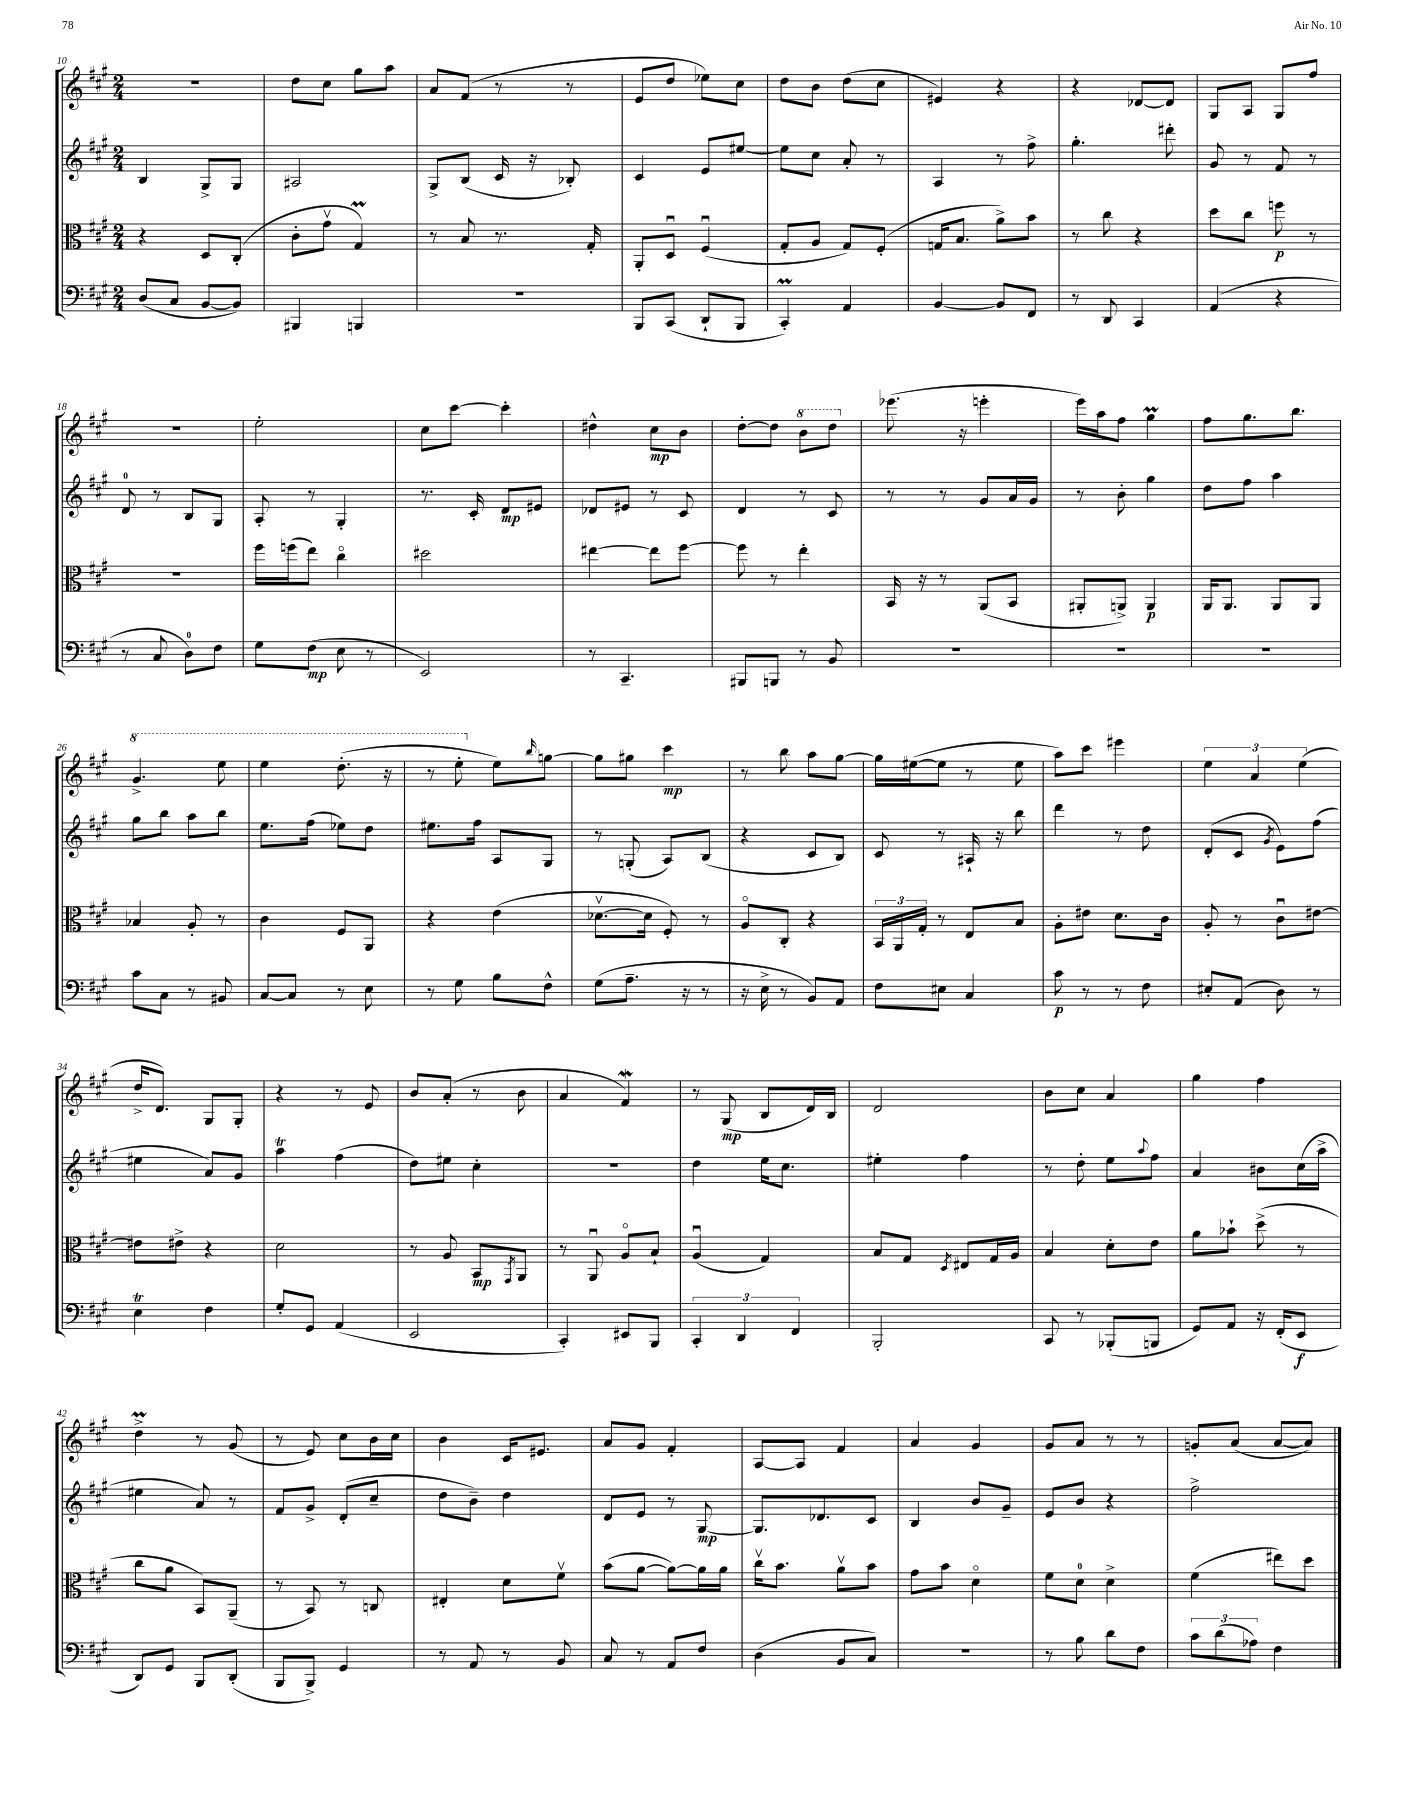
<<
\new StaffGroup <<
\new Staff = "s0" {
    \clef treble \key a \major \numericTimeSignature \time 2/4
    R2 |
    d''8 cis''8 gis''8 a''8 |
    a'8 fis'8( r8 r8 |
    e'8 d''8 ees''8) cis''8 |
    d''8 b'8 d''8( cis''8 |
    eis'4) r4 |
    r4 des'8~ des'8 |
    gis8 a8 gis8 fis''8 |
    R2 |
    e''2-. |
    cis''8 cis'''8~ cis'''4-. |
    dis''4-^ cis''8\mp b'8 |
    d''8~-. d''8 \ottava #1 b''8 d'''8 \ottava #0 |
    ees'''8.( r16 e'''4-. |
    e'''16) a''16 fis''8 gis''4\prall |
    fis''8 gis''8. b''8. |
    \ottava #1 gis''4.-> e'''8 |
    e'''4 d'''8.-.( r16 |
    r8 e'''8-. \ottava #0 e''8) \grace { b''16 } g''8~ |
    g''8 gis''8 cis'''4\mp |
    r8 b''8 a''8 gis''8~ |
    gis''16 eis''16~( eis''8 r8 eis''8 |
    a''8) cis'''8 eis'''4 |
    \tuplet 3/2 { e''4 a'4 e''4( } |
    d''16-> d'8.) gis8 gis8-. |
    r4 r8 e'8 |
    b'8 a'8-.( r8 b'8 |
    a'4 fis'4\mordent) |
    r8 gis8\mp( b8 d'16) b16 |
    d'2 |
    b'8 cis''8 a'4 |
    gis''4 fis''4 |
    d''4->\prall r8 gis'8( |
    r8 e'8) cis''8 b'16 cis''16 |
    b'4 cis'16 eis'8. |
    a'8 gis'8 fis'4-. |
    a8~ a8 fis'4 |
    a'4 gis'4 |
    gis'8 a'8 r8 r8 |
    g'8-. a'8( a'8~ a'8) \bar "|." |
}
\new Staff = "s1" {
    \clef treble \key a \major \numericTimeSignature \time 2/4
    b4 gis8-> gis8 |
    ais2 |
    gis8-> b8( cis'16 r16 bes8-.) |
    cis'4 e'8 eis''8~ |
    eis''8 cis''8 a'8-. r8 |
    a4 r8 fis''8-> |
    gis''4.-. dis'''8-. |
    gis'8 r8 fis'8 r8 |
    d'8-0 r8 b8 gis8 |
    a8-. r8 gis4-. |
    r8. cis'16-. d'8\mp eis'8 |
    des'8 eis'8 r8 cis'8 |
    d'4 r8 cis'8 |
    r8 r8 gis'8 a'16 gis'16 |
    r8 b'8-. gis''4 |
    d''8 fis''8 a''4 |
    gis''8 b''8 a''8 b''8 |
    e''8. fis''16( ees''8) d''8 |
    eis''8. fis''16 a8 gis8 |
    r8 g8-.( a8) b8( |
    r4 cis'8 b8) |
    cis'8 r8 ais16-! r16 b''8 |
    d'''4 r8 d''8 |
    d'8-.( cis'8 \acciaccatura { gis'8 } e'8) fis''8( |
    eis''4 a'8) gis'8 |
    a''4\trill fis''4( |
    d''8) eis''8 cis''4-. |
    R2 |
    d''4 e''16 cis''8. |
    eis''4-. fis''4 |
    r8 d''8-. e''8 \appoggiatura { a''8 } fis''8 |
    a'4 bis'8 cis''16( a''16-> |
    eis''4 a'8) r8 |
    fis'8 gis'8-> d'8-.( cis''8-- |
    d''8 b'8--) d''4 |
    d'8 e'8 r8 gis8~\mp |
    gis8. des'8. cis'8 |
    b4 b'8 gis'8-- |
    e'8 b'8 r4 |
    fis''2-> \bar "|." |
}
\new Staff = "s2" {
    \clef alto \key a \major \numericTimeSignature \time 2/4
    r4 d8 cis8-.( |
    cis'8-. gis'8\upbow gis4\prall) |
    r8 b8 r8. gis16-. |
    a,8-. d8\downbow fis4\downbow( |
    gis8-. a8 gis8) fis8-.( |
    g16 b8. a'8->) b'8 |
    r8 cis''8 r4 |
    d''8 cis''8 f''8\p r8 |
    R2 |
    fis''16 f''16( e''8) cis''4\flageolet |
    dis''2 |
    eis''4~ eis''8 fis''8~ |
    fis''8 r8 e''4-. |
    b,16 r16 r8 a,8( b,8 |
    ais,8-. a,8->) a,4\p |
    a,16 a,8. a,8 a,8 |
    bes4 a8-. r8 |
    cis'4 fis8 a,8 |
    r4 e'4( |
    des'8.~\upbow des'16 fis8-.) r8 |
    a8\flageolet cis8-. r4 |
    \tuplet 3/2 { b,16 a,16 gis16-. } r8 e8 b8 |
    a8-. eis'8 d'8. cis'16 |
    a8-. r8 cis'8\downbow eis'8~ |
    eis'8 eis'8-> r4 |
    d'2 |
    r8 a8 b,8\mp \acciaccatura { gis,8 } a,8 |
    r8 a,8\downbow a8\flageolet b8-! |
    a4\downbow( gis4) |
    b8 gis8 \acciaccatura { d8 } eis8 gis16 a16 |
    b4 d'8-. e'8 |
    a'8 bes'8-! d''8->( r8 |
    cis''8 a'8 b,8) a,8--( |
    r8 b,8) r8 c8 |
    eis4-. d'8 fis'8\upbow |
    b'8( a'8~ a'8~) a'16 a'16 |
    cis''16\upbow b'8. a'8\upbow b'8 |
    gis'8 b'8 d'4\flageolet |
    fis'8 d'8-0 d'4-> |
    fis'4( eis''8) d''8 \bar "|." |
}
\new Staff = "s3" {
    \clef bass \key a \major \numericTimeSignature \time 2/4
    d8( cis8 b,8~ b,8) |
    bis,,4 b,,4 |
    R2 |
    b,,8 cis,8( d,8-! b,,8 |
    cis,4-.\prall) a,4 |
    b,4~ b,8 fis,8 |
    r8 d,8 cis,4 |
    a,4( r4 |
    r8 cis8 d8-0) fis8 |
    gis8 fis8\mp( e8 r8 |
    e,2) |
    r8 cis,4.-- |
    bis,,8 b,,8 r8 b,8 |
    R2 |
    R2 |
    R2 |
    cis'8 cis8 r8 bis,8 |
    cis8~ cis8 r8 e8 |
    r8 gis8 b8 fis8-^ |
    gis8( a8.-- r16 r8 |
    r16 e16-> r8 b,8) a,8 |
    fis8 eis8 cis4 |
    cis'8\p r8 r8 fis8 |
    eis8-. a,8( d8) r8 |
    e4\trill fis4 |
    gis8-. gis,8 a,4( |
    e,2 |
    cis,4-.) eis,8 b,,8 |
    \tuplet 3/2 { cis,4-. d,4 fis,4 } |
    b,,2-. |
    cis,8 r8 bes,,8-.( b,,8 |
    gis,8) a,8 r16 fis,16-.( e,8\f |
    d,8) gis,8 b,,8 d,8-.( |
    b,,8 b,,8->) gis,4 |
    r8 a,8 r8 b,8 |
    cis8 r8 a,8 fis8 |
    d4( b,8 cis8) |
    R2 |
    r8 b8 d'8 fis8 |
    \tuplet 3/2 { cis'8 d'8( aes8) } fis4 \bar "|." |
}
>>
>>
\layout { \context { \Score currentBarNumber = #10 } }
